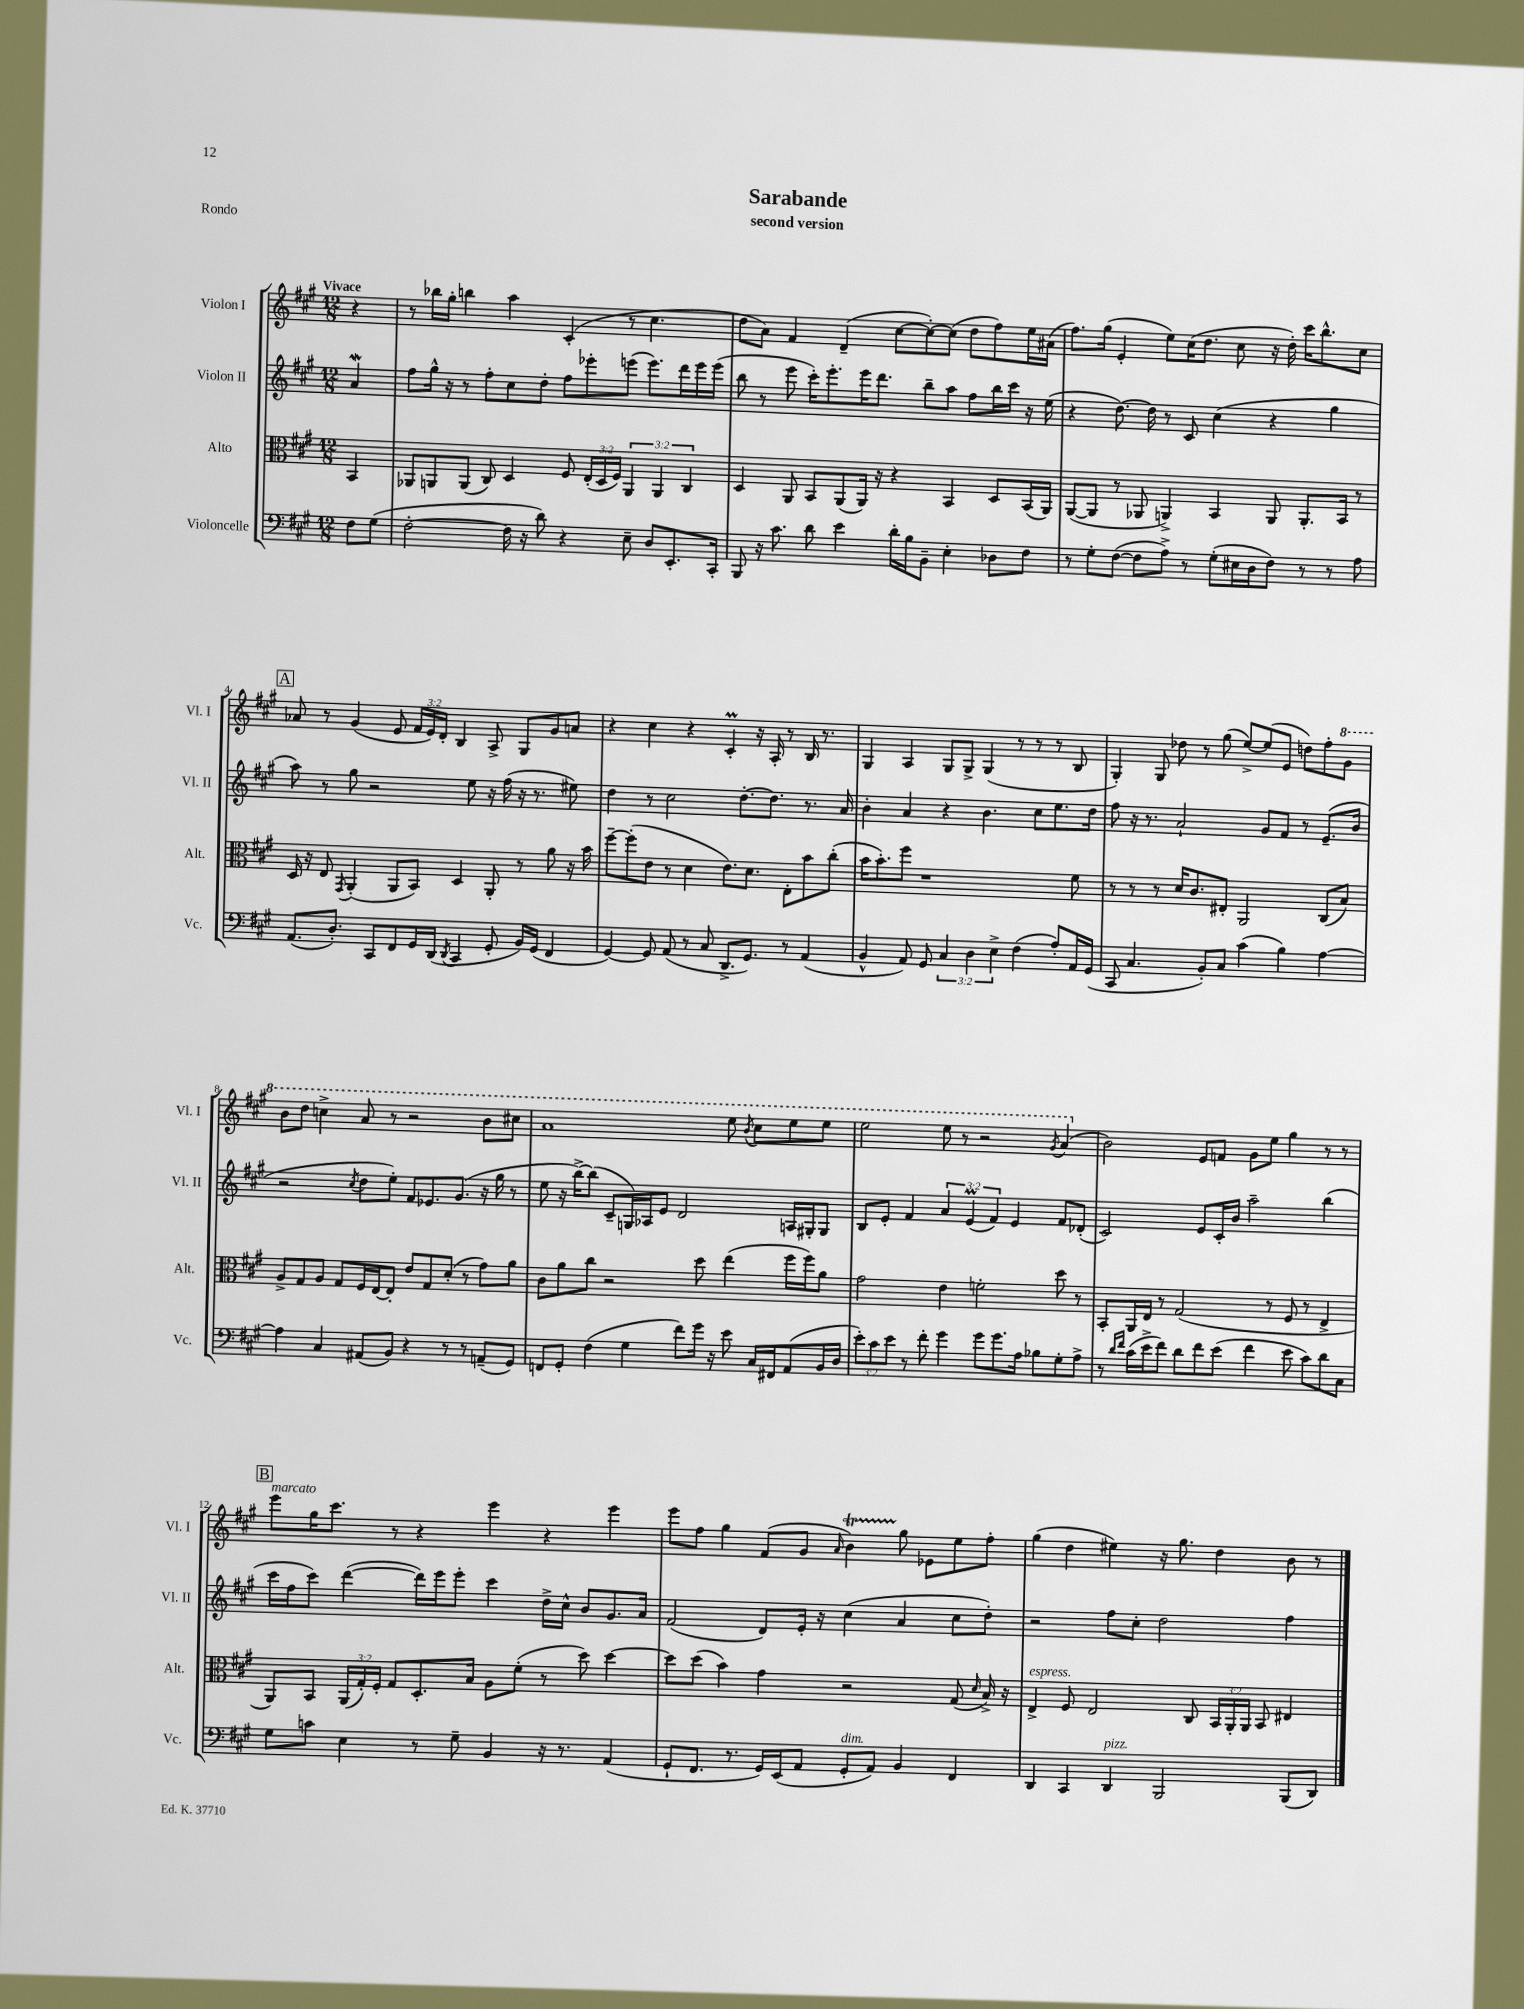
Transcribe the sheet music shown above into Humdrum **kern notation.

**kern	**kern	**kern	**kern
*staff4	*staff3	*staff2	*staff1
*clefF4	*clefC3	*clefG2	*clefG2
*k[f#c#g#]	*k[f#c#g#]	*k[f#c#g#]	*k[f#c#g#]
*M12/8	*M12/8	*M12/8	*M12/8
8F#	4BB	4a	4r
(8G#	.	.	.
=	=	=	=
[2F#'	8AA-	8ff#	8r
.	8AA	16gg#^^	16bb-
.	.	16r	16gg#'
.	(8AA	8r	4bb
.	8C#)	8ff#'	.
16F#]	4D	8cc#	4aa
16r	.	.	.
8d)	.	8dd'	.
4r	8F#	8ff#	(4c#'
.	(24E'	8eee-'	.
.	24D	.	.
.	24F#)	.	.
8E~	6AA	(8eee	8r
8D	.	8.eee)	4.cc#
.	6AA	.	.
8.EE'	.	.	.
.	.	16ddd	.
.	6C#	.	.
.	.	16eee	.
16CC#'	.	(16eee	.
=	=	=	=
8BBB	4D	8bb	8dd
16r	.	8r	8a)
8.c#	.	.	.
.	8AA	8eee	4f#
8d	8BB	16ccc#')	.
.	.	8.eee'	.
4e	(8AA	.	(4d~
.	16AA)	16eee	.
.	16r	8.ddd	.
16d'	4r	.	[8cc#
16B	.	.	.
8BB~	.	8bb~	8cc#'_)
4E'	4BB	8aa	(8cc#]
.	.	8ff#	8dd
8D-	8D	16bb	8ff#)
.	.	16ccc#	.
8F#	(16BB	16r	16ee
.	16AA)	(16ee	(16a#
=	=	=	=
8r	([8AA	4r	8.ff#)
8G#'	8AA]	.	.
.	.	.	(16gg#
([8F#	8r	[8.dd)	4e'
8F#]	8AA-	.	.
.	.	16dd]	.
8A^)	4AA^)	8r	8ee)
8r	.	8c#	(16cc#
.	.	.	8.dd
(8G#'	4BB	(4cc#	.
16E#	.	.	8cc#
16D	.	.	.
8F#)	8AA	4r	16r
.	.	.	16dd')
8r	8.AA'	.	16ccc#
.	.	.	8.bb^^
8r	.	4gg#	.
.	16BB	.	.
8A	8r	.	8cc#
=	=	=	=
(8.AA	16D	8aa)	8a-
.	16r	.	.
.	8E	8r	8r
8.D')	.	.	.
.	8qGG#	.	.
.	(4AA'	8gg#	(4g#
8CC#	.	2r	.
8FF#	8AA	.	8e
16GG#	8BB)	.	24f#
.	.	.	24e)
(16DD	.	.	.
.	.	.	24d'
8qDD	.	.	.
4CC#	4D	.	4B
.	.	8ee	.
8GG#'	8AA'	16r	8A^
.	.	(16ff#	.
16BB)	8r	16r	8G#
(16GG#	.	8.r	.
4FF#	8a	.	8g#
.	16r	8ee#)	8a
.	16b	.	.
=	=	=	=
[4GG#)	[8ff#~	4dd	4r
.	(8ff#']	.	.
8GG#]	8e	8r	4cc#
(8AA	8r	2cc#	.
8r	4d	.	4r
8C#	.	.	.
8.DD^	8.e)	.	4c#'
.	.	[8.dd'	.
8.GG#)	8.d	.	.
.	.	.	16r
.	.	8.dd]	16A'
8r	8E'	.	8r
(4AA	8b	8.r	16B
.	.	.	8.r
.	(8cc#'	.	.
.	.	16a	.
=	=	=	=
4BB^^	16b	4b'	4G#
.	8.b')	.	.
8AA)	8ff#	4a	4A
8GG#	1r	.	.
6C#	.	4r	8G#
.	.	.	8G#^
6D	.	.	.
.	.	4.b	(4G#
6E^	.	.	.
(4F#	.	.	8r
.	.	8cc#	8r
8A')	.	8.ee	8r
16AA	8f#	.	8B
(16GG#	.	16dd	.
=	=	=	=
8CC#	8r	8ff#	4G#')
4.C#	8r	16r	.
.	.	8.r	.
.	8r	.	8G#
.	16d	2a`	8dd-
.	8.c#	.	.
8BB')	.	.	8r
8C#	8E#'	.	(8gg#
(4c#	2AA	.	[8ee^)
.	.	8g#	(8ee]
4B)	.	8f#	8e
.	.	8r	8dd)
[4A	(8C#	(8.e~	8ff#'
.	8B)	.	8gg#
.	.	16b	.
=	=	=	=
4A]	8A^	2r	8bb
.	8G#	.	8ddd
4C#	8A	.	4ccc^
.	8G#	.	.
.	.	8qcc#	.
(8AA#	16F#	8dd	8aa
.	[16E	.	.
8BB)	8E']	8ee')	8r
4r	8e	8f#	2r
.	8G#	8.e-	.
8r	(8d'	.	.
.	.	(8.g#	.
8r	8r	.	.
(8AA~	8g#)	16r	8bb
.	.	16gg#	.
8GG#)	8a	8r	8ccc#
=	=	=	=
8FF	8c#	8ee	1aa
8GG#'	8a	16r	.
.	.	[16bb^)	.
(4F#	8cc#	(8bb]	.
.	2r	8c#~	.
4G#	.	16G)	.
.	.	16A-	.
.	.	8e	.
8f#)	.	2d	.
16g#	8dd	.	.
16r	.	.	.
8e	(4ee	.	8eee
.	.	.	8qbb
16C#	.	.	8ccc#
16FF#	.	.	.
(8AA	16ff#	16A	8eee
.	16ff#)	16G#'	.
16BB	8a	8G#	8eee
16D	.	.	.
=	=	=	=
12e')	2g#	8B	2eee
12c#	.	.	.
.	.	8e'	.
12e	.	.	.
8r	.	4f#	.
8f#'	.	.	.
4g#	4e	6a	8eee
.	.	.	8r
.	.	(6e	.
8g#	2f'	.	2r
.	.	6f#)	.
8.g#	.	.	.
.	.	4e	.
16A	.	.	.
8B-	.	.	.
.	.	.	8qgg#
8G#'	8dd	8f#	(4aa
8A^	8r	(8d-'	.
=	=	=	=
8r	8BB'	2c#)	2b)
16qqd	.	.	.
16qqf#	.	.	.
(16c#	16AA	.	.
16e^	16E	.	.
8f#)	8r	.	.
8d	(2G#	.	.
8f#	.	8e	8e
(8e	.	16c#'	8f
.	.	16b	.
4f#	.	2aa~	8g#
.	8r	.	8ee
8e	8F#	.	4gg#
8c#)	8r	.	.
8d	4E^	(4bb	8r
8C#	.	.	8r
=	=	=	=
8G#	8AA)	16ccc#	8eee
.	.	16ff#	.
8c	8BB	8ccc#)	16gg#
.	.	.	8.ccc#
4E	(24AA	([4ddd	.
.	24G#')	.	.
.	24F#'	.	.
.	8G#	.	8r
8r	8.D'	16ddd])	4r
.	.	16eee	.
8G#~	.	8eee'	.
.	16B	.	.
4BB	8A	4ccc#	4eee
.	(8f#'	.	.
16r	8r	16dd^	4r
8.r	.	16cc#^^	.
.	8dd)	8b	.
(4AA	[4dd	8.g#	4eee
.	.	16a	.
=	=	=	=
8GG#`	8dd]	(2f#	8eee
8.FF#	(8dd	.	8ff#
.	4b)	.	4gg#
8.r	.	.	.
16GG#)	4g#	8d)	(8f#
(16EE	.	.	.
8AA	.	16e'	8g#
.	.	16r	.
.	.	.	16qqa
8GG#'	2r	(4cc#	4b)
8AA)	.	.	.
4BB	.	4a	8gg#
.	.	.	8e-
4FF#	(8G#	8cc#	8ee
.	16qqd	.	.
.	16B^)	8dd')	8ff#'
.	16r	.	.
=	=	=	=
4DD	4E^	2r	(4gg#
4CC#	8F#	.	4dd
.	2E	.	.
4DD	.	8ff#	4ee#)
.	.	8cc#'	.
2BBB	.	2dd	16r
.	.	.	8.gg#
.	8C#	.	.
.	24BB	.	4dd
.	24AA'	.	.
.	24AA	.	.
.	8BB	.	.
(8BBB	4E#	4ff#	8b
8DD)	.	.	8r
==	==	==	==
*-	*-	*-	*-
